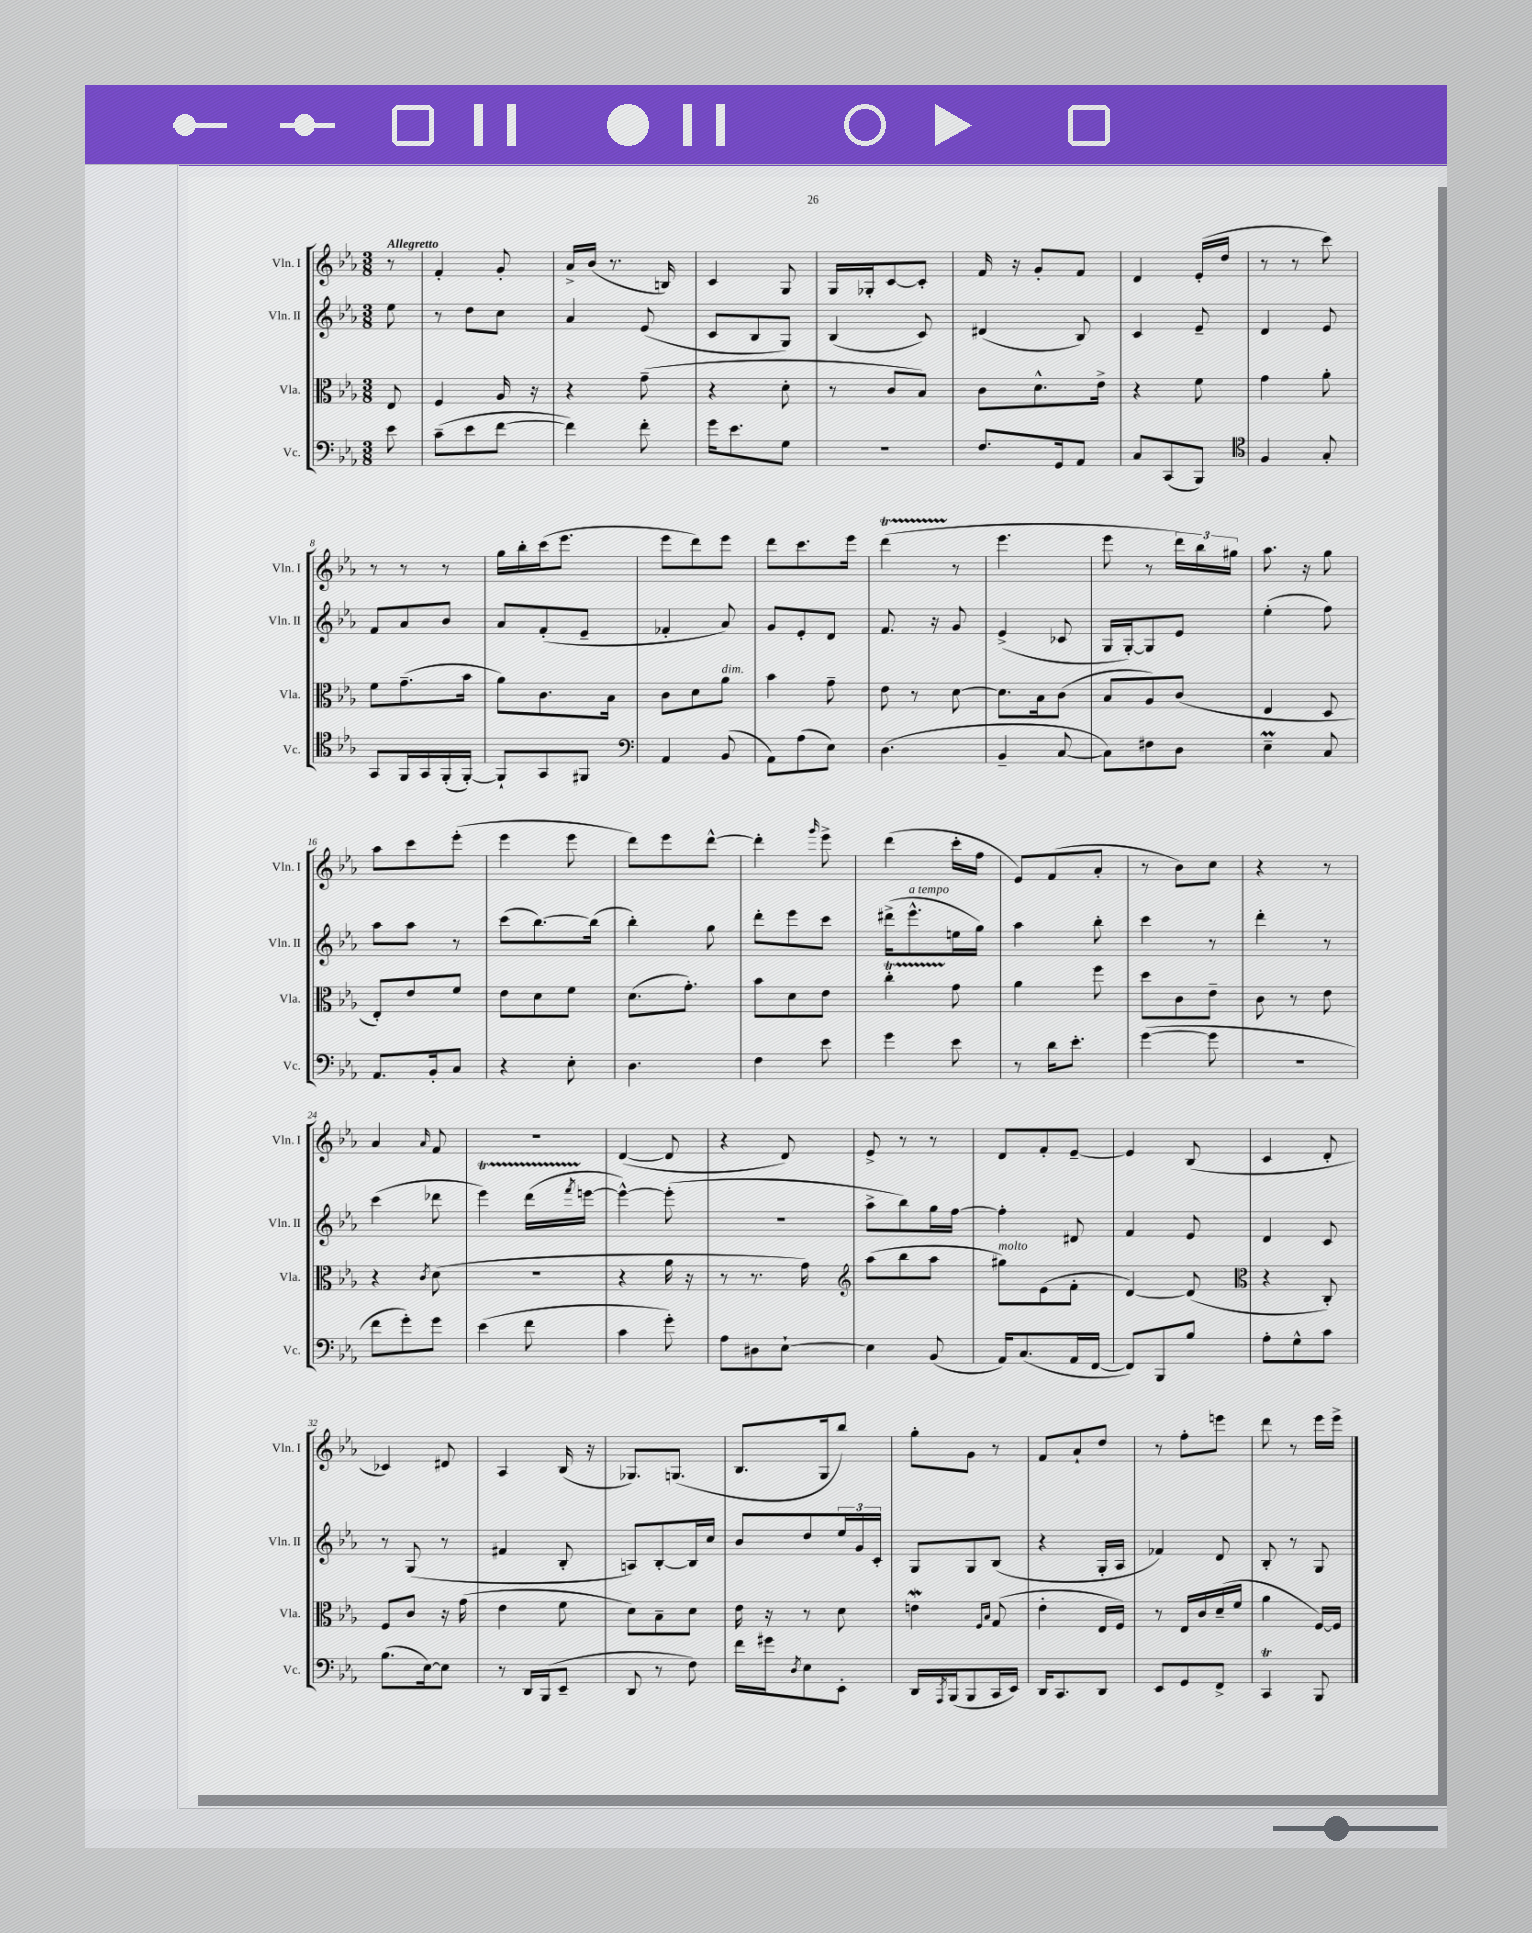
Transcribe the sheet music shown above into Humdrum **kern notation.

**kern	**kern	**kern	**kern
*staff4	*staff3	*staff2	*staff1
*clefF4	*clefC3	*clefG2	*clefG2
*k[b-e-a-]	*k[b-e-a-]	*k[b-e-a-]	*k[b-e-a-]
*M3/8	*M3/8	*M3/8	*M3/8
8e-	8E-	8ee-	8r
=	=	=	=
(8c~	4F	8r	4f'
8e-	.	8dd	.
[8f	16A-	8cc	8g'
.	16r	.	.
=	=	=	=
4f])	4r	4a-	16a-^
.	.	.	(16b-
.	.	.	8.r
8f'	(8g~	(8e-	.
.	.	.	16B)
=	=	=	=
16g	4r	8c	4c
8.e-	.	.	.
.	.	8B-	.
8G	8d'	8G)	8G
=	=	=	=
4.r	8r	(4B-	16G
.	.	.	16G-'
.	8c	.	[8c
.	8B-)	8c)	8c']
=	=	=	=
8.F	8c	(4d#	16f
.	.	.	16r
.	8.d^^	.	8g'
16GG	.	.	.
8AA-	.	8B-)	8f
.	16e-^	.	.
=	=	=	=
8C	4r	4c	4d
(8CC	.	.	.
8BBB-)	8f	8e-~	(16e-'
.	.	.	16dd
=	=	=	=
*clefC4	*	*	*
4F	4g	4d	8r
.	.	.	8r
8G'	8a-'	8e-	8ccc)
=	=	=	=
8GG	8f	8f	8r
16FF	(8.g~	8a-	8r
16GG	.	.	.
(16FF'	.	8b-	8r
[16FF')	16b-	.	.
=	=	=	=
8FF`]	8a-)	8a-	16gg
.	.	.	16bb-'
8GG	8.c	(8f'	(16ccc
.	.	.	8.eee-
8FF#	.	8e-~	.
.	16B-	.	.
=	=	=	=
*clefF4	*	*	*
4AA-	8c	4f-'	8eee-
.	8d	.	8ddd)
(8BB-	8a-	8a-)	8eee-
=	=	=	=
8AA-)	4b-	8g	8ddd
(8A-	.	8e-'	8.ccc
8E-)	8g~	8d	.
.	.	.	16eee-
=	=	=	=
(4.D	8e-	8.f	(4ddd
.	8r	.	.
.	.	16r	.
.	[8d	8g	8r
=	=	=	=
4BB-~	8.d]	(4e-^	4.eee-
.	16B-	.	.
[8C	(8c	8c-	.
=	=	=	=
8C])	8B-	16G	8eee-
.	.	[16G')	.
8F#	8A-)	8G]	8r
8D	(8c	8e-	24ddd)
.	.	.	24bb-
.	.	.	24gg#
=	=	=	=
4E-~	4E-	(4ee-'	8.aa-
.	.	.	16r
8C	8D	8ff)	8gg
=	=	=	=
8.AA-	8E-')	8aa-	8aa-
.	8e-	8aa-	8ccc
16BB-'	.	.	.
8C	8f	8r	(8eee-'
=	=	=	=
4r	8e-	(8ccc	4eee-
.	8d	[8.bb-)	.
8E-'	8f	.	8eee-
.	.	(16bb-]	.
=	=	=	=
4.D	(8.d	4bb-')	8ddd)
.	.	.	8eee-
.	8.g')	.	.
.	.	8gg	[8ddd^^
=	=	=	=
4F	8b-	8ddd'	4ddd']
.	8d	8eee-	.
.	.	.	16qqggg
8e-	8e-	8ccc	8eee-^
=	=	=	=
4g	4cc'	(16ddd#^	(4ddd
.	.	8.eee-^^	.
8e-	8g	16ee	16ccc'
.	.	16gg)	16ff
=	=	=	=
8r	4a-	4aa-	8e-)
16d	.	.	(8f
8.e-'	.	.	.
.	8ff	8bb-'	8a-'
=	=	=	=
([4g	8dd	4ccc	8r
.	8c	.	8b-)
8g]	8e-~	8r	8cc
=	=	=	=
4.r	8c	4ddd'	4r
.	8r	.	.
.	8e-	8r	8r
=	=	=	=
8f	4r	(4ccc	4a-
8g')	.	.	.
.	8qc	.	16qqa-
8g	(8d	8ddd-	8f
=	=	=	=
(4e-	4.r	4eee-)	4.r
8f	.	(16ddd	.
.	.	8qfff	.
.	.	[16eee	.
=	=	=	=
4c	4r	4eee^^_)	([4d
8g')	16a-	(8eee']	8d]
.	16r	.	.
=	=	=	=
8A-	8r	4.r	4r
8D#	8.r	.	.
[8E-`	.	.	8d)
.	16g)	.	.
=	=	=	=
*	*clefG2	*	*
4E-]	(8aa-	8aa-^	8e-^
.	8bb-	8bb-)	8r
(8BB-	8aa-	16gg	8r
.	.	[16ff	.
=	=	=	=
16AA-)	8gg#)	4ff']	8d
(8.C	.	.	.
.	(8e-	.	8f'
16AA-	8f'	8d#	[8e-~
[16FF	.	.	.
=	=	=	=
8FF])	[4d)	4f	4e-]
8BBB-	.	.	.
8B-	(8d]	8e-	(8B-
=	=	=	=
*	*clefC3	*	*
8A-'	4r	4d	4c
8G^^	.	.	.
8c	8C')	8c	8d'
=	=	=	=
(8.B-	8F	8r	4c-)
.	8c	(8G	.
[16E-)	.	.	.
8E-]	16r	8r	8d#
.	(16g	.	.
=	=	=	=
8r	4e-	4f#	4A-
16DD	.	.	.
(16BBB-	.	.	.
8EE-~	8f	8B-'	(16B-
.	.	.	16r
=	=	=	=
8DD	8d)	8A)	8.G-)
8r	8B-~	[8B-'	.
.	.	.	(8.G
8F)	8d	16B-]	.
.	.	16cc	.
=	=	=	=
16f	16e-	8b-	8.B-
16g#	16r	.	.
8qD	.	.	.
8E-	8r	8dd	.
.	.	.	16G
8EE-'	8d	24ee-	8bb-)
.	.	24g	.
.	.	24c'	.
=	=	=	=
16DD	4e	8G	8gg'
8qAAA-	.	.	.
(16BBB-	.	.	.
8BBB-	.	8G	8g
.	16qqF	.	.
.	16qqB-	.	.
16CC	(8G	(8B-	8r
16EE-)	.	.	.
=	=	=	=
16DD	4e-'	4r	8f
8.CC	.	.	.
.	.	.	8a-`
8DD	16E-	16G'	8dd
.	16F)	16A-	.
=	=	=	=
8EE-	8r	4f-)	8r
8GG	16E-	.	8ff'
.	16c	.	.
8FF^	(16d~	8d	8eee
.	16f	.	.
=	=	=	=
4CC	4a-	8B-'	8ddd
.	.	8r	8r
8BBB-	[16F)	8G	16eee-
.	16F]	.	16eee-^
==	==	==	==
*-	*-	*-	*-
